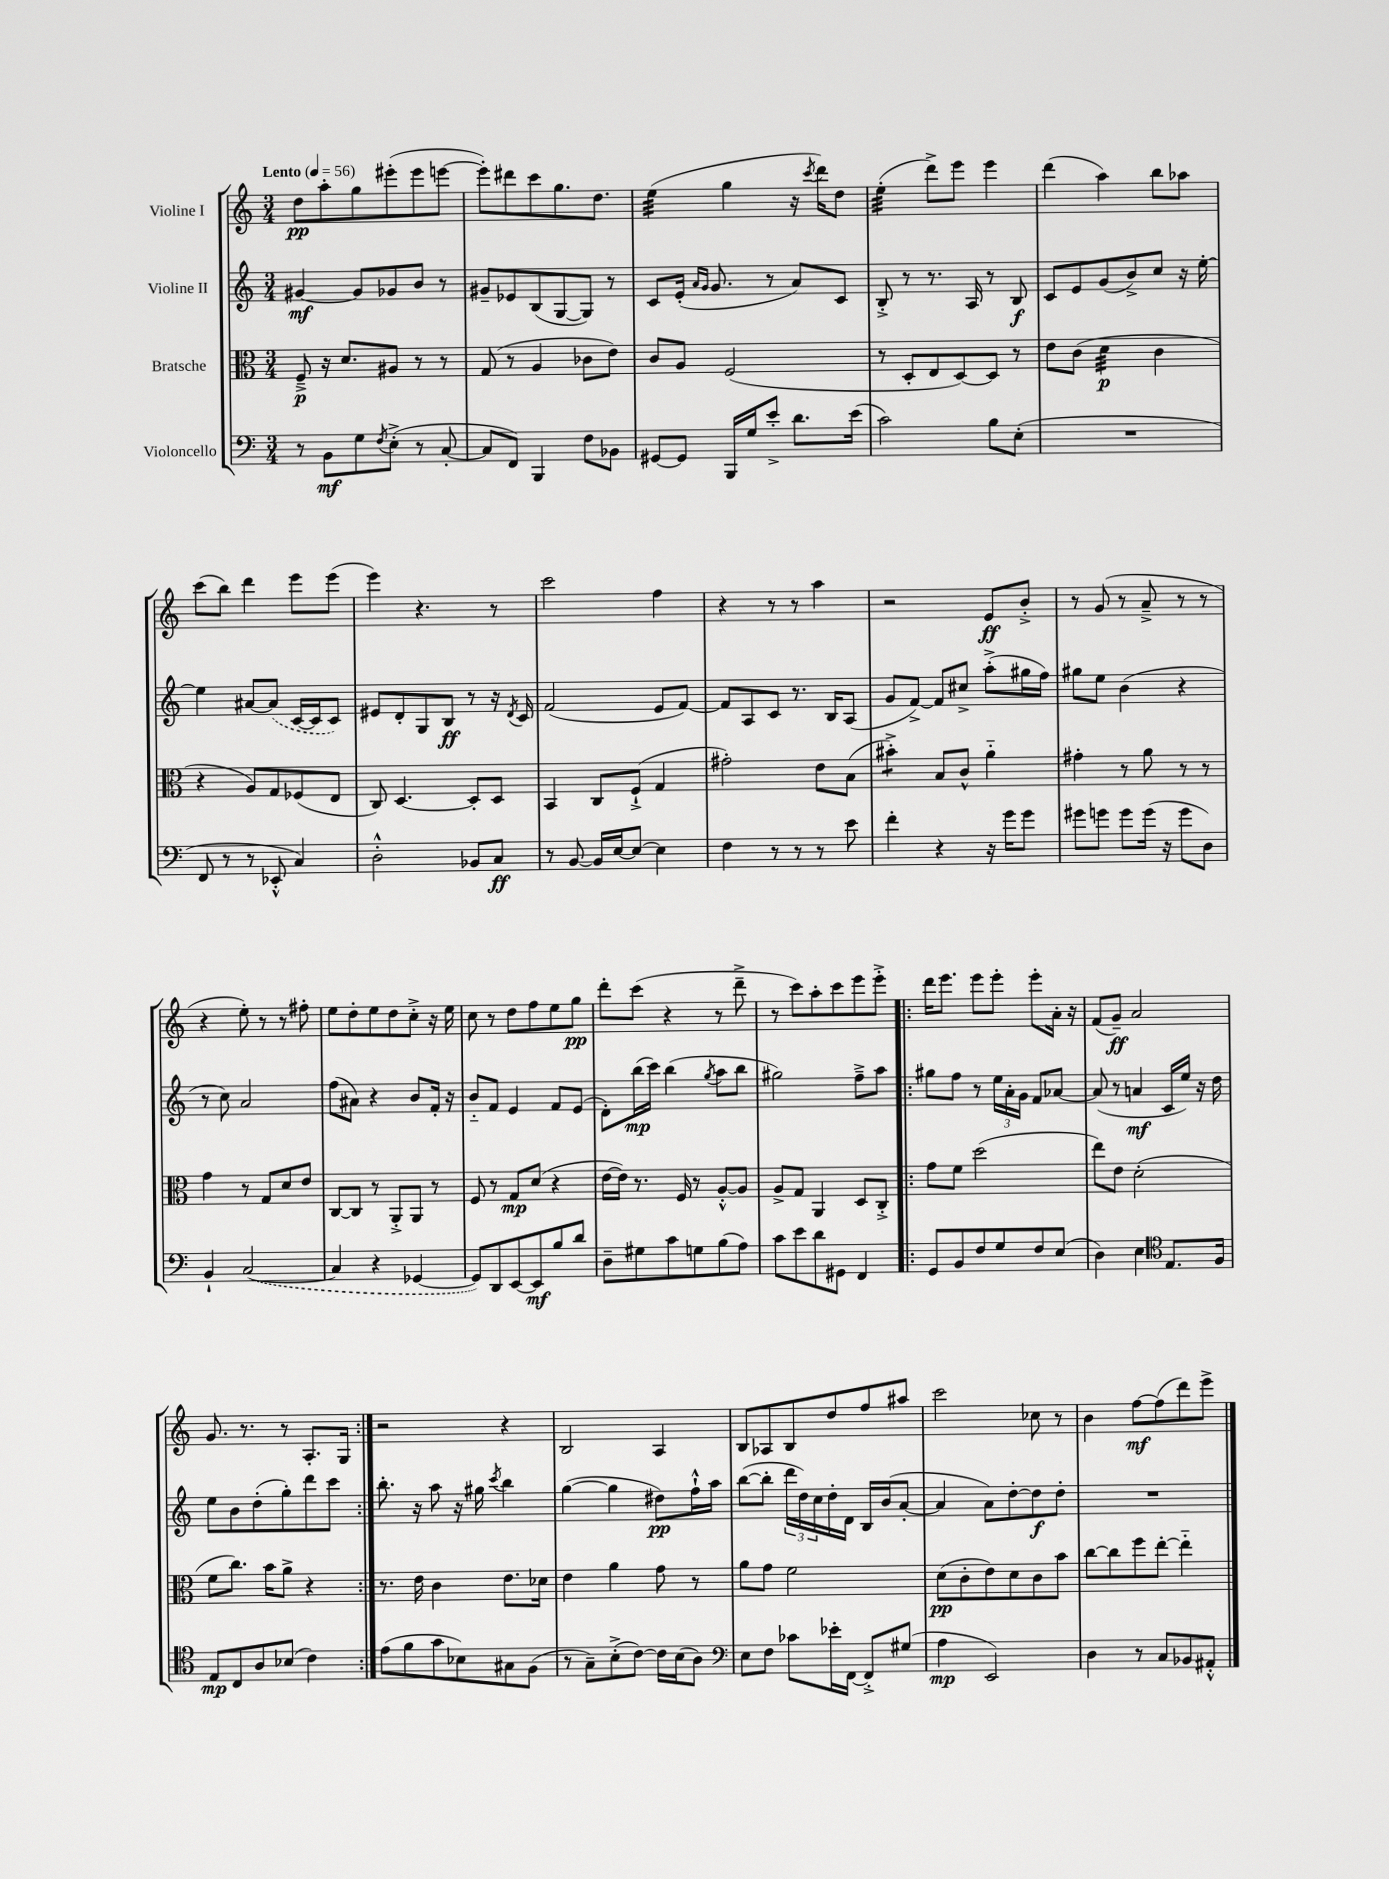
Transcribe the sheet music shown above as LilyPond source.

<<
\new StaffGroup <<
\new Staff = "s0" \with { instrumentName = "Violine I" } {
    \clef treble \key c \major \numericTimeSignature \time 3/4 \tempo "Lento" 4 = 56
    d''8\pp a''8-. g''8 eis'''8-.( eis'''8 e'''8~ |
    e'''8-.) dis'''8 c'''8 g''8. d''8. |
    e''4:32( g''4 r16 \acciaccatura { c'''8 } d'''16) d''8 |
    e''4:32-.( d'''8->) e'''8 e'''4 |
    d'''4( a''4) b''8 aes''8 |
    c'''8( b''8) d'''4 e'''8 e'''8( |
    e'''4) r4. r8 |
    c'''2 f''4 |
    r4 r8 r8 a''4 |
    r2 e'8\ff b'8-.-> |
    r8 g'8( r8 a'8---> r8 r8 |
    r4 e''8-.) r8 r8 fis''8-. |
    e''8 d''8-. e''8 d''8 c''8-.-> r16 e''16 |
    c''8 r8 d''8 f''8 e''8 g''8\pp |
    d'''8-. c'''8( r4 r8 d'''8---> |
    r8 c'''8) a''8-. c'''8 e'''8 e'''8-.-> |
    \repeat volta 2 { d'''16 e'''8. e'''8 e'''8-. e'''8-. a'16-. r16 |
    f'8( g'8--\ff) a'2 |
    g'8. r8. r8 a8.-. g16 | }
    r2 r4 |
    b2 a4 |
    b8 aes8 b8 d''8 f''8 ais''8 |
    c'''2 ces''8 r8 |
    b'4 f''8~\mf f''8( d'''8) e'''8-> \bar "|." |
}
\new Staff = "s1" \with { instrumentName = "Violine II" } {
    \clef treble \key c \major \numericTimeSignature \time 3/4
    gis'4~\mf gis'8 ges'8 b'8 r8 |
    gis'8-- ees'8 b8( g8~ g8) r8 |
    c'8 e'16-.( \grace { a'16 g'16 } g'8. r8 a'8) c'8 |
    b8-.-> r8 r8. a16 r8 b8\f |
    c'8 e'8 g'8( b'8->) c''8 r16 e''16~-. |
    e''4 ais'8~ \once \slurDashed ais'8( c'16~ c'16 c'8) |
    eis'8 d'8-. g8 b8\ff r8 r16 \acciaccatura { d'8 } c'16 |
    f'2( e'8 f'8~) |
    f'8 a8 c'8 r8. b16 a8( |
    g'8 f'8~->) f'8 cis''8-> a''8-.->( gis''16 f''16) |
    gis''8 e''8 b'4( r4 |
    r8 c''8) a'2 |
    f''8( ais'8) r4 b'8 f'16-. r16 |
    b'8-_ f'8 e'4 f'8 e'8( |
    d'8-.) b''16\mp( c'''16) b''4( \acciaccatura { g''8 } a''8 b''8 |
    gis''2) f''8---> a''8 |
    \repeat volta 2 { gis''8 f''8 r8 \tuplet 3/2 { e''16 a'16-. g'16 } f'8 aes'8~ |
    aes'8( r8 a'4\mf c'16 e''16) r16 d''16 |
    e''8 b'8 d''8-.( g''8-.) d'''8 c'''8 | }
    b''8.-. r16 a''8 r16 gis''16 \acciaccatura { c'''8 } b''4 |
    g''4~( g''4 dis''8\pp) f''16-!-^ a''16 |
    b''8~( b''8-. \tuplet 3/2 { d'''16 d''16) c''16 } d''16-. d'16 b16 b'16( a'8~-. |
    a'4 a'8) d''8~-. d''8\f d''8-. |
    R2. \bar "|." |
}
\new Staff = "s2" \with { instrumentName = "Bratsche" } {
    \clef alto \key c \major \numericTimeSignature \time 3/4
    f8--->\p r16 d'8. ais8 r8 r8 |
    g8( r8 a4 ces'8 e'8) |
    c'8 a8 f2( |
    r8 d8-. e8 d8~) d8 r8 |
    e'8 c'8( d'4:32\p c'4 |
    r4 a8) g8 fes8( e8 |
    c8) d4.~ d8-. d8 |
    b,4 c8 f8-!->( g4 |
    gis'2-.) e'8 b8( |
    bis'4:8-.->) b8 c'8-^ a'4-_ |
    gis'4-. r8 a'8 r8 r8 |
    g'4 r8 g8 d'8 e'8 |
    c8~ c8 r8 a,8-.-> a,8 r8 |
    f8 r8 g8\mp d'8( r4 |
    e'16~ e'16) r8. f16 r8 a8~-.-^ a8 |
    a8-> g8 a,4 d8 c8-.-> |
    \repeat volta 2 { g'8 f'8 d''2( |
    e''8) e'8 d'2-.( |
    f'8 c''8.) b'16 a'8-> r4 | }
    r8. e'16 c'4 e'8. des'16 |
    e'4 a'4 g'8 r8 |
    a'8 g'8 f'2 |
    d'8\pp( c'8-. e'8) d'8 c'8 b'8 |
    c''8~ c''8 f''8 e''8~-. e''4-_ \bar "|." |
}
\new Staff = "s3" \with { instrumentName = "Violoncello" } {
    \clef bass \key c \major \numericTimeSignature \time 3/4
    r8 b,8\mf g8 \acciaccatura { f8 } e8-.->( r8 c8~-. |
    c8 f,8) b,,4 f8 bes,8 |
    gis,8~ gis,8 b,,16 g16 e'8-.-> d'8. e'16( |
    c'2) b8 e8-.( |
    R2. |
    f,8 r8 r8 ees,8-.-^ c4) |
    d2-.-^ bes,8 c8\ff |
    r8 b,8~ b,16 e16~ e8~ e4 |
    f4 r8 r8 r8 e'8 |
    f'4-. r4 r16 g'16 g'8 |
    gis'8 g'8 g'8 g'16( r16 g'8 d8) |
    b,4-! \once \slurDashed c2~( |
    c4 r4 ges,4~ |
    ges,8) d,8 e,8~ e,8\mf b8 d'8 |
    d8-- gis8 c'8 g8 b8( a8) |
    c'8 e'8 d'8 gis,8 f,4 |
    \repeat volta 2 { g,8 b,8 f8 g8 f8 e8( |
    d4) e4 \clef tenor e8. f16 |
    e8\mp c8 a8 bes8( c'4) | }
    e'8( f'8 g'8 bes8) gis8 f8( |
    r8 g8--) b8-.->( c'8~) c'16 b16( a8) |
    \clef bass e8 f8 ces'8 ees'16-. f,16~ f,8-.-> gis8( |
    a4\mp e,2) |
    d4 r8 c8 bes,8 ais,8-.-^ \bar "|." |
}
>>
>>
\layout { \context { \Score \remove "Bar_number_engraver" } }
